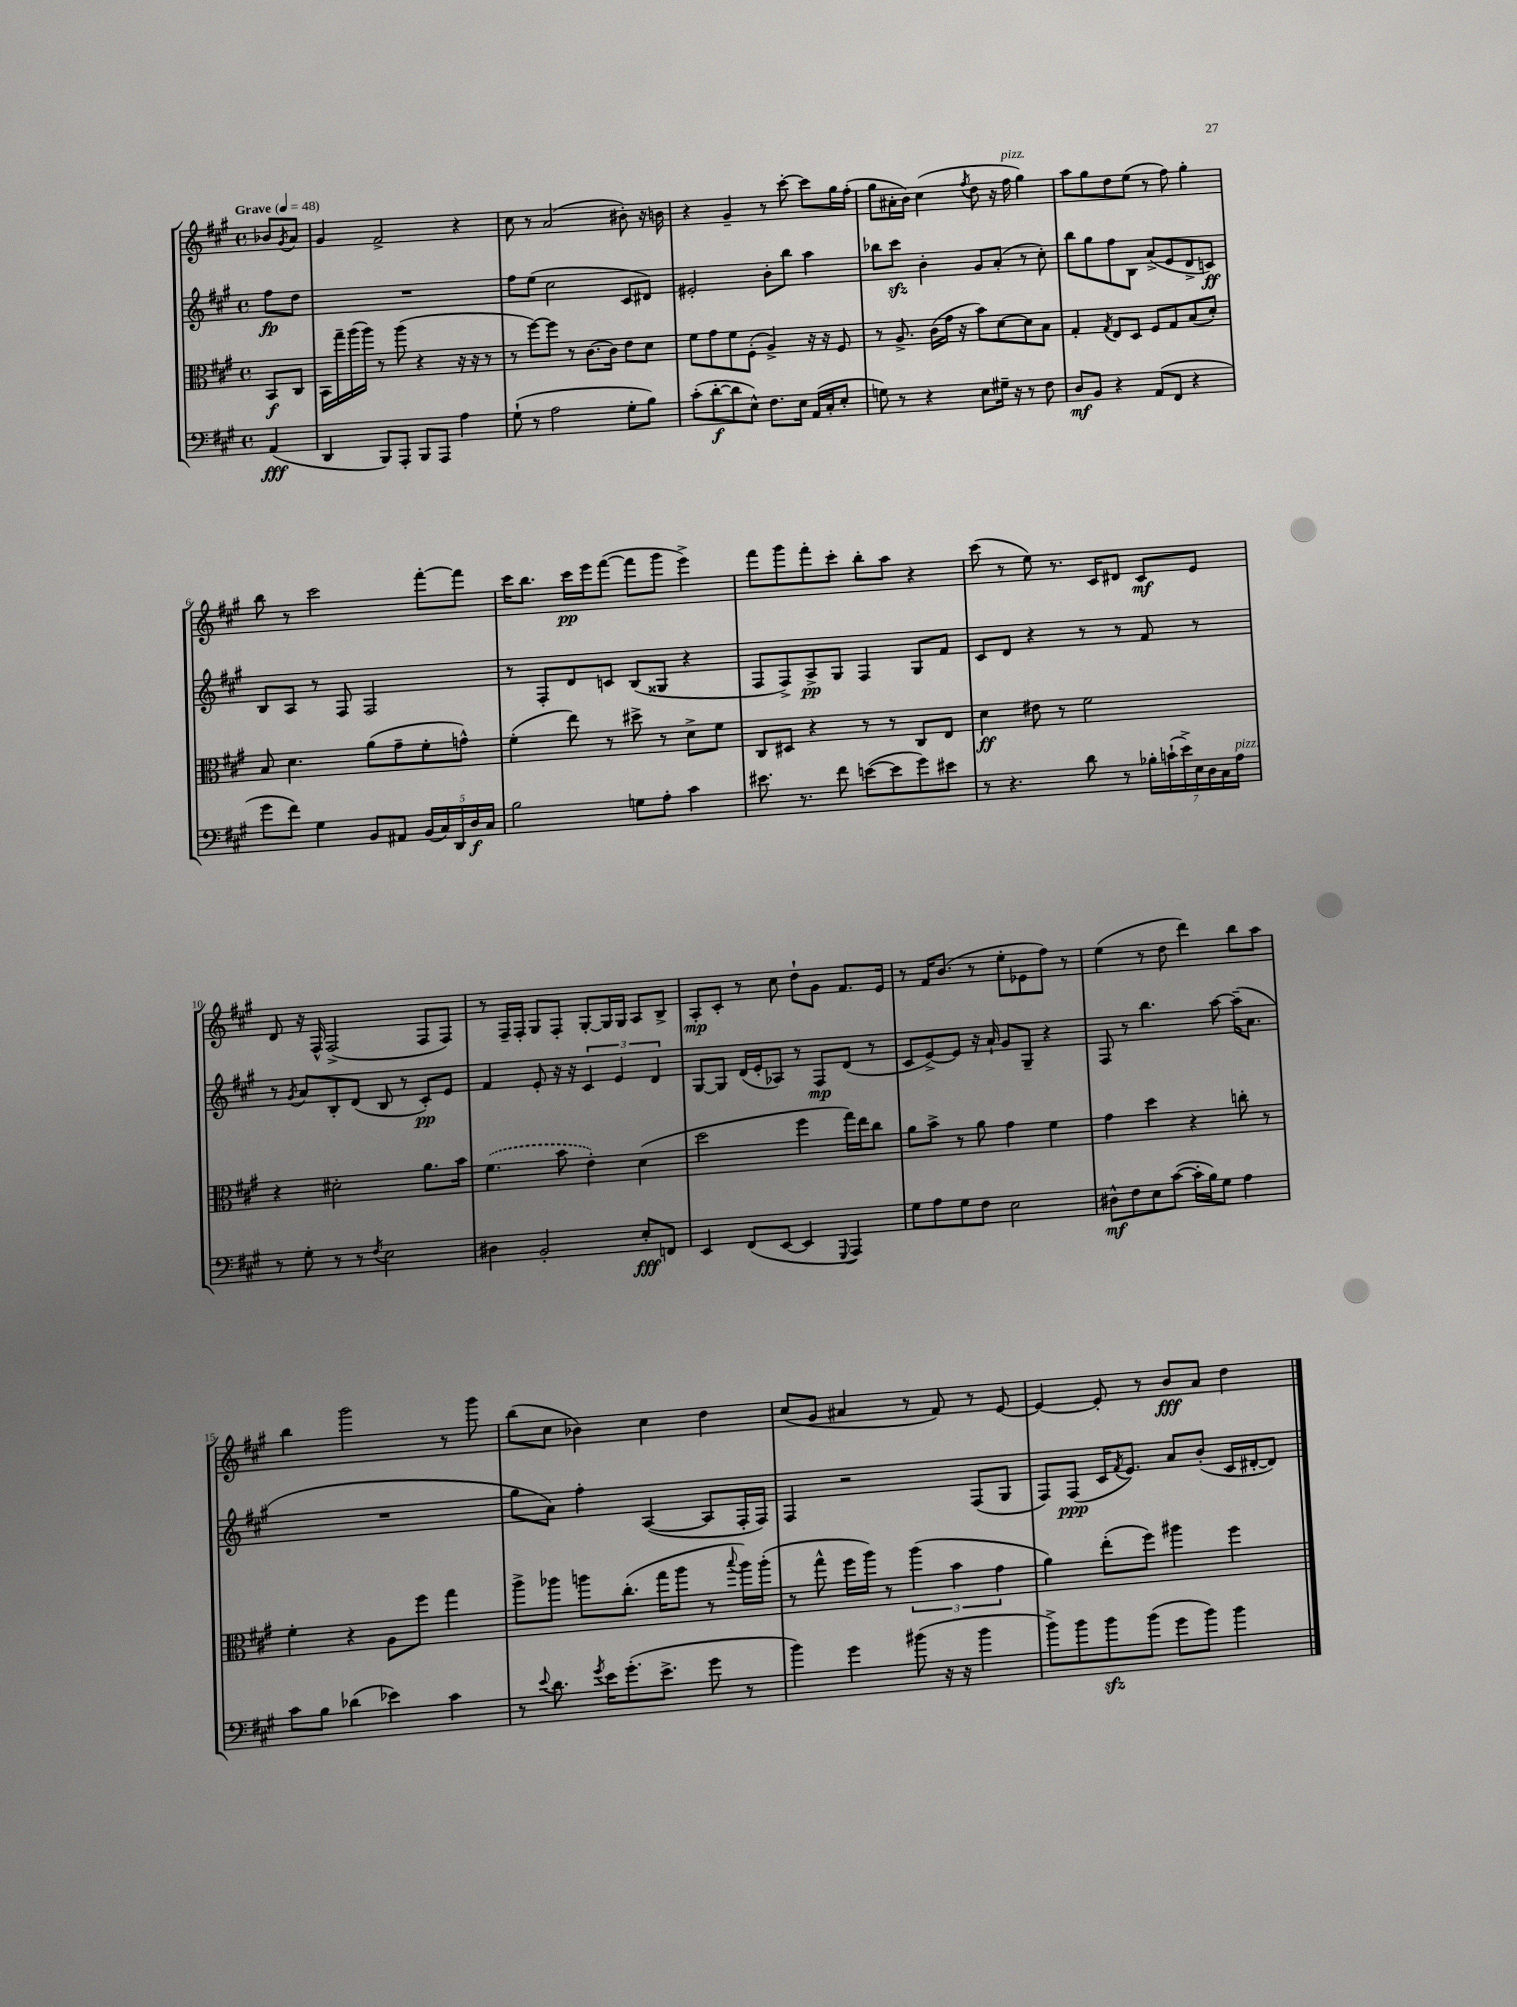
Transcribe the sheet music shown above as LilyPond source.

<<
\new StaffGroup <<
\new Staff = "s0" {
    \clef treble \key a \major \defaultTimeSignature \time 4/4 \partial 4 \tempo "Grave" 4 = 48
    bes'8 \acciaccatura { gis'8 } a'8 |
    gis'4 fis'2-> r4 |
    cis''8 r8 a'2( bis'8-.) r16 b'16 |
    r4 gis'4-- r8 cis'''8~-. cis'''8 gis''16 fis''16-.( |
    gis''8 ais'16-. b'16) cis''4( \acciaccatura { fis''8 } d''8 r16 fis''16^\markup { \italic "pizz." } gis''4) |
    a''8 gis''8 d''8 e''8( r8 fis''8) gis''4-. |
    b''8 r8 cis'''2 fis'''8~-. fis'''8 |
    cis'''16 b''8. cis'''16\pp e'''16 fis'''8~( fis'''8 gis'''8 e'''4->) |
    fis'''8 gis'''8 fis'''8-. cis'''8-. b''8-. a''8 r4 |
    cis'''8( r8 e''8) r8. cis'16 dis'8 cis'8\mf e'8 |
    d'8 r16 fis16-^ fis2->( fis8 fis8) |
    r8 fis16-- fis16-. gis8 fis8-. gis8~-. gis16 gis16 a8 b8-> |
    a8-.\mp cis'8-. r8 cis''8 d''8-! gis'8 fis'8. e'16 |
    r8 fis'16 b'8.( r8 e''8-. ees'8 fis''8) r8 |
    e''4( r8 d''8 d'''4) b''8 a''8 |
    b''4 gis'''2 r8 gis'''8 |
    b''8( cis''8 bes'4) cis''4 d''4 |
    cis''8( gis'8 ais'4 r8 fis'8) r8 e'8~ |
    e'4~ e'8-. r8 b'8\fff a'8 d''4 \bar "|." |
}
\new Staff = "s1" {
    \clef treble \key a \major \defaultTimeSignature \time 4/4 \partial 4
    fis''8\fp d''8 |
    R1 |
    fis''8 e''8( cis''2 cis'8 dis'8) |
    eis'2-. b'8-. b''8 a''4 |
    bes''8 cis'''8\sfz b'4-. gis'8 a'8-.( r8 cis''8-.) |
    b''8 gis''8 fis''8 b8 a'8->( e'8 d'8-> c'8\ff) |
    b8 a8 r8 fis8 fis2 |
    r8 fis8-. d'8 c'8 b8( gisis8 r4 |
    fis8 fis8->) a8->\pp gis8 fis4 gis8 fis'8 |
    cis'8 d'8 r4 r8 r8 fis'8 r8 |
    r8 \acciaccatura { gis'8 } a'8 b8-. d'8( b8 r8 cis'8-.\pp) e'8 |
    fis'4 e'8-. r16 r16 \tuplet 3/2 { cis'4 e'4 d'4 } |
    gis8~ gis8 d'16( e'16-. aes8) r8 fis8\mp d'8( r8 |
    cis'8 e'8~->) e'8 r16 a'16-! gis'8 gis8-- r4 |
    fis8 r8 b''4. a''8~ a''16--( a'8. |
    R1 |
    gis''8 a'8) fis''4-. a4~( a8 fis16-. fis16) |
    fis4 r2 fis8( gis8 |
    fis8) fis8\ppp( cis'16 \acciaccatura { fis'8 } e'8.) a'8 b'8-.( cis'16 dis'16~-. dis'8) \bar "|." |
}
\new Staff = "s2" {
    \clef alto \key a \major \defaultTimeSignature \time 4/4 \partial 4
    b,8\f cis8 |
    b,16 gis''16-- a''16( a''16) r8 a''8( r4 r16 r16 r8 |
    r8 fis''8~) fis''8 r8 cis'8.~ cis'16 e'8 d'8 |
    fis'8 gis'8 fis'8 fis8-.( a4->) r16 r16 fis8 |
    r8 a8.-> cis'16( gis'16 r16 b'8) d'8~ d'8 b8 |
    gis4-. \acciaccatura { gis8 } e8 d8 fis8 gis8 b8( d'8-.) |
    b8 d'4. a'8( gis'8-- fis'8-. g'8-^) |
    fis'4-.( e''8) r8 dis''8-> r8 d'8-> fis'8 |
    cis8 dis8 r4 r8 r8 cis8 e8 |
    d'4\ff eis'8 r8 fis'2 |
    r4 dis'2-. a'8. b'16 |
    \once \slurDashed fis'4.( b'8 e'4-.) d'4( |
    d''2 fis''4 gis''16) e''16 cis''8 |
    a'8 b'8-> r8 a'8 gis'4 fis'4 |
    gis'4 d''4 r4 c''8-. r8 |
    fis'4-. r4 a8 fis''8 gis''4 |
    a''8-> aes''8 a''8 cis''8.-.( gis''16 a''8 r8 \appoggiatura { b''8 } a''16) a''16-.( |
    r8 gis''8-^ fis''16 a''16) r8 \tuplet 3/2 { a''4( b'4 gis'4 } |
    a'4) e''8-.( fis''8) ais''4 fis''4 \bar "|." |
}
\new Staff = "s3" {
    \clef bass \key a \major \defaultTimeSignature \time 4/4 \partial 4
    a,4\fff( |
    d,4 b,,8) a,,8-. b,,8 a,,8 a4 |
    gis8-!( r8 a2 gis8-. b8) |
    cis'8-.( d'8~-.\f d'8 e8-^) fis8. e16 a,16( cis16-. e8-. |
    g8) r8 r4 e8 gis16-- r16 r8 fis8 |
    d8\mf b,8 r4 a,8( fis,8 r4 |
    gis'8 fis'8) gis4 b,8 ais,8 \tuplet 5/4 { b,16( cis16) d,16 d16\f cis16 } |
    b2 g8 a8-. cis'4 |
    eis'8. r8. fis'8 e'8~( e'8 gis'8) eis'8 |
    r8 r4. d'8 r8 \tuplet 7/4 { bes16-. c'16-!( e'16->) e16 d16 cis16 a16^\markup { \italic "pizz." } } |
    r8 gis8-. r8 r8 \acciaccatura { fis8 } e2 |
    dis4 b,2-. e8-.\fff f,8 |
    e,4 fis,8( e,8~ e,4 \appoggiatura { gis,,8 } a,,4) |
    gis8 a8 gis8 fis8 e2 |
    dis8-^\mf fis8 e8 cis'8~( cis'16-. b16) gis8 a4 |
    cis'8 b8 des'4( ees'4) cis'4 |
    r8 \appoggiatura { e'8 } d'8. \acciaccatura { gis'8 } e'16 gis'8.-.( e'8.-> gis'8 r8 |
    b'4) gis'4 bis'8( r16 r16 bis'4 |
    b'8->) b'8 b'8\sfz b'8( gis'8 b'8) b'4 \bar "|." |
}
>>
>>
